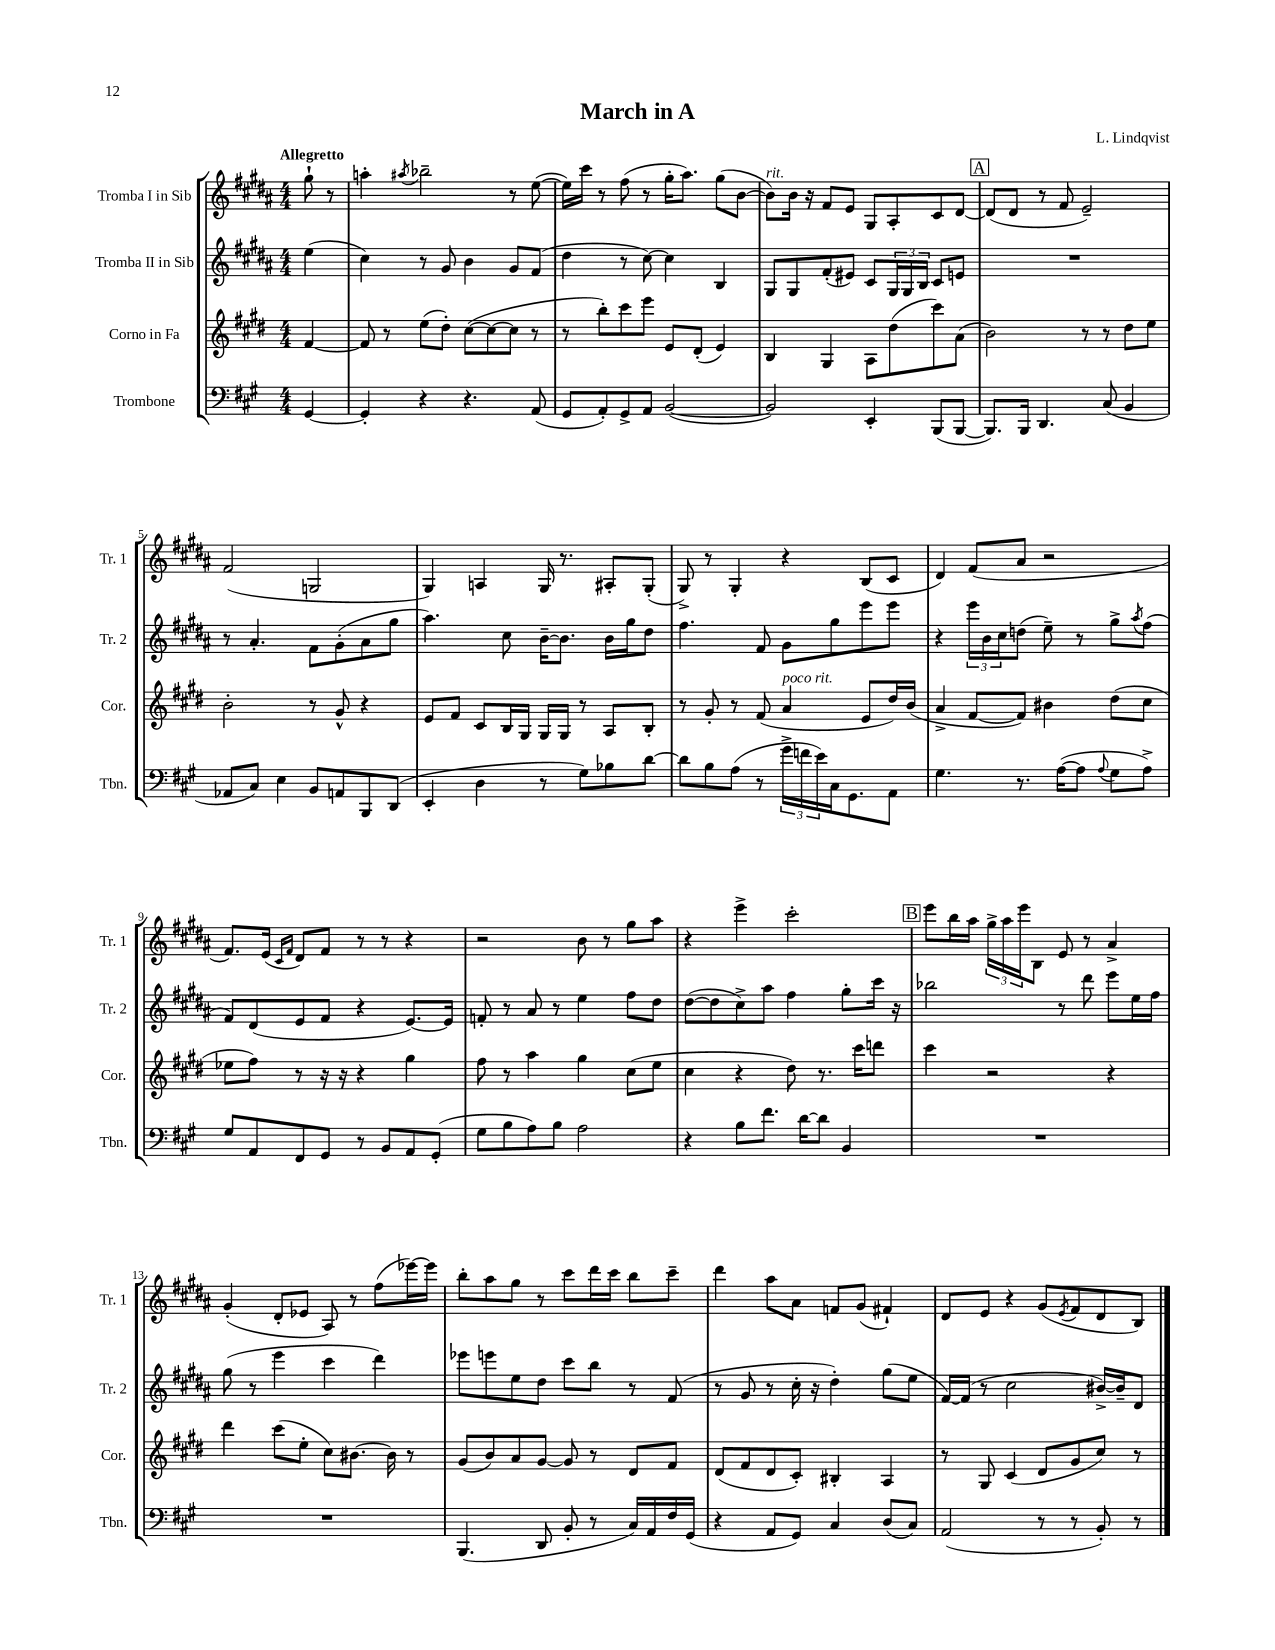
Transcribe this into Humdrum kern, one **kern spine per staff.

**kern	**kern	**kern	**kern
*staff4	*staff3	*staff2	*staff1
*clefF4	*clefG2	*clefG2	*clefG2
*k[f#c#g#]	*k[f#c#g#d#]	*k[f#c#g#d#a#]	*k[f#c#g#d#a#]
*M4/4	*M4/4	*M4/4	*M4/4
[4GG#	[4f#	(4ee	8gg#`
.	.	.	8r
=	=	=	=
4GG#']	8f#]	4cc#)	4aa'
.	8r	.	.
.	.	.	8qaa#
4r	(8ee	8r	2bb-~
.	8dd#')	8g#	.
4.r	([8cc#	4b	.
.	8cc#_	.	.
.	8cc#]	8g#	8r
(8AA	8r	(8f#	([8ee
=	=	=	=
8GG#	8r	4dd#	16ee])
.	.	.	16ccc#
8AA')	8bb')	.	8r
8GG#^	8ccc#	8r	(8ff#
8AA	8eee	[8cc#)	8r
([2BB	8e	4cc#]	16gg#'
.	.	.	8.aa#)
.	(8d#'	.	.
.	4e)	4B	(8gg#
.	.	.	[8b
=	=	=	=
2BB])	4B	8G#	8b])
.	.	8G#	16b
.	.	.	16r
.	4G#	(8f#'	8f#
.	.	8e#)	8e
4EE'	8A	8c#	8G#
.	(8dd#	24G#	8A#'
.	.	24G#	.
.	.	24B	.
(8BBB	8ccc#)	8c#	8c#
[8BBB	(8a	8e	[8d#
=	=	=	=
8.BBB])	2b)	1r	(8d#]
.	.	.	8d#
16BBB	.	.	.
4.DD	.	.	8r
.	.	.	8f#
.	8r	.	2e~)
(8C#	8r	.	.
4BB	8dd#	.	.
.	8ee	.	.
=	=	=	=
8AA-	2b'	8r	(2f#
8C#)	.	4.a#'	.
4E	.	.	.
8BB	8r	8f#	2G
8AA	8g#^^	(8g#'	.
8BBB	4r	8a#	.
(8DD	.	8gg#	.
=	=	=	=
4EE'	8e	4.aa#)	4G#)
.	8f#	.	.
4D	8c#	.	4A
.	16B	8cc#	.
.	16G#	.	.
8r	16G#	[16b~	16G#
.	16G#	8.b]	8.r
8G#)	8r	.	.
8B-	8A	16b	8A#'
.	.	16gg#	.
[8d	8B'	8dd#	(8G#'
=	=	=	=
8d]	8r	4.ff#	8G#^)
8B	8g#'	.	8r
(8A	8r	.	4G#'
8r	(8f#	8f#	.
24g#^	4a	8g#	4r
24f	.	.	.
24e)	.	.	.
16C#	.	8gg#	.
8.GG#	.	.	.
.	8e	8eee	(8B
8AA	16dd#)	8eee	8c#
.	(16b	.	.
=	=	=	=
4.G#	4a^	4r	4d#)
.	[8f#	24eee	(8f#
.	.	24b	.
.	.	24cc#	.
8.r	8f#])	(8dd	8a#
.	4b#	8ee~)	2r
([16A	.	.	.
8A]	.	8r	.
8qqA	.	.	.
8G#	(8dd#	8gg#^	.
.	.	8qaa#	.
8A^)	8cc#	(8ff#	.
=	=	=	=
8G#	8ee-	8f#)	8.f#)
8AA	8ff#)	(8d#	.
.	.	.	(16e
.	.	.	16qqc#
.	.	.	16qqf#
8FF#	8r	8e	8d#)
8GG#	16r	8f#	8f#
.	16r	.	.
8r	4r	4r	8r
8BB	.	.	8r
8AA	4gg#	[8.e)	4r
(8GG#'	.	.	.
.	.	16e]	.
=	=	=	=
8G#	8ff#	8f'	2r
8B	8r	8r	.
8A)	4aa	8a#	.
8B	.	8r	.
2A	4gg#	4ee	8b
.	.	.	8r
.	(8cc#	8ff#	8gg#
.	8ee	8dd#	8aa#
=	=	=	=
4r	4cc#	([8dd#	4r
.	.	8dd#]	.
8B	4r	8cc#^)	4eee^
8.f#	.	8aa#	.
.	8dd#)	4ff#	2ccc#'
[16d	.	.	.
8d]	8.r	.	.
4BB	.	8gg#'	.
.	16ccc#	.	.
.	8ddd	16ccc#	.
.	.	16r	.
=	=	=	=
1r	4ccc#	2bb-	8eee
.	.	.	16bb
.	.	.	16aa#
.	2r	.	24gg#^
.	.	.	24aa#
.	.	.	24eee
.	.	.	8B
.	.	8r	8e
.	.	8ddd#	8r
.	4r	8eee	4a#^
.	.	16ee	.
.	.	16ff#	.
=	=	=	=
1r	4ddd#	(8gg#	(4g#'
.	.	8r	.
.	(8ccc#	4eee	8d#'
.	8ee'	.	8e-
.	8cc#)	4ccc#	8A#)
.	[8.b#	.	8r
.	.	4ddd#)	(8ff#
.	16b#]	.	.
.	8r	.	[16eee-)
.	.	.	16eee-]
=	=	=	=
(4.BBB	(8g#	8eee-	8bb'
.	8b)	8eee	8aa#
.	8a	8ee	8gg#
8DD	[8g#	8dd#	8r
8BB'	8g#]	8ccc#	8ccc#
8r	8r	8bb	16ddd#
.	.	.	16ccc#
16C#)	8d#	8r	8bb
16AA	.	.	.
16F#	8f#	(8f#	8ccc#~
(16GG#	.	.	.
=	=	=	=
4r	(8d#	8r	4ddd#
.	8f#	8g#	.
8AA	8d#	8r	8aa#
8GG#)	8c#')	16cc#'	8a#
.	.	16r	.
4C#	4B#'	4dd#')	8f
.	.	.	(8g#
(8D	4A	(8gg#	4f#`)
8C#)	.	8ee	.
=	=	=	=
(2AA	8r	[16f#)	8d#
.	.	(16f#]	.
.	8G#	8r	8e
.	(4c#	2cc#	4r
8r	8d#	.	(8g#
.	.	.	8qe
8r	8g#	.	8f#
8BB')	8cc#)	[16b#^)	8d#
.	.	16b#~]	.
8r	8r	8d#	8B)
==	==	==	==
*-	*-	*-	*-
